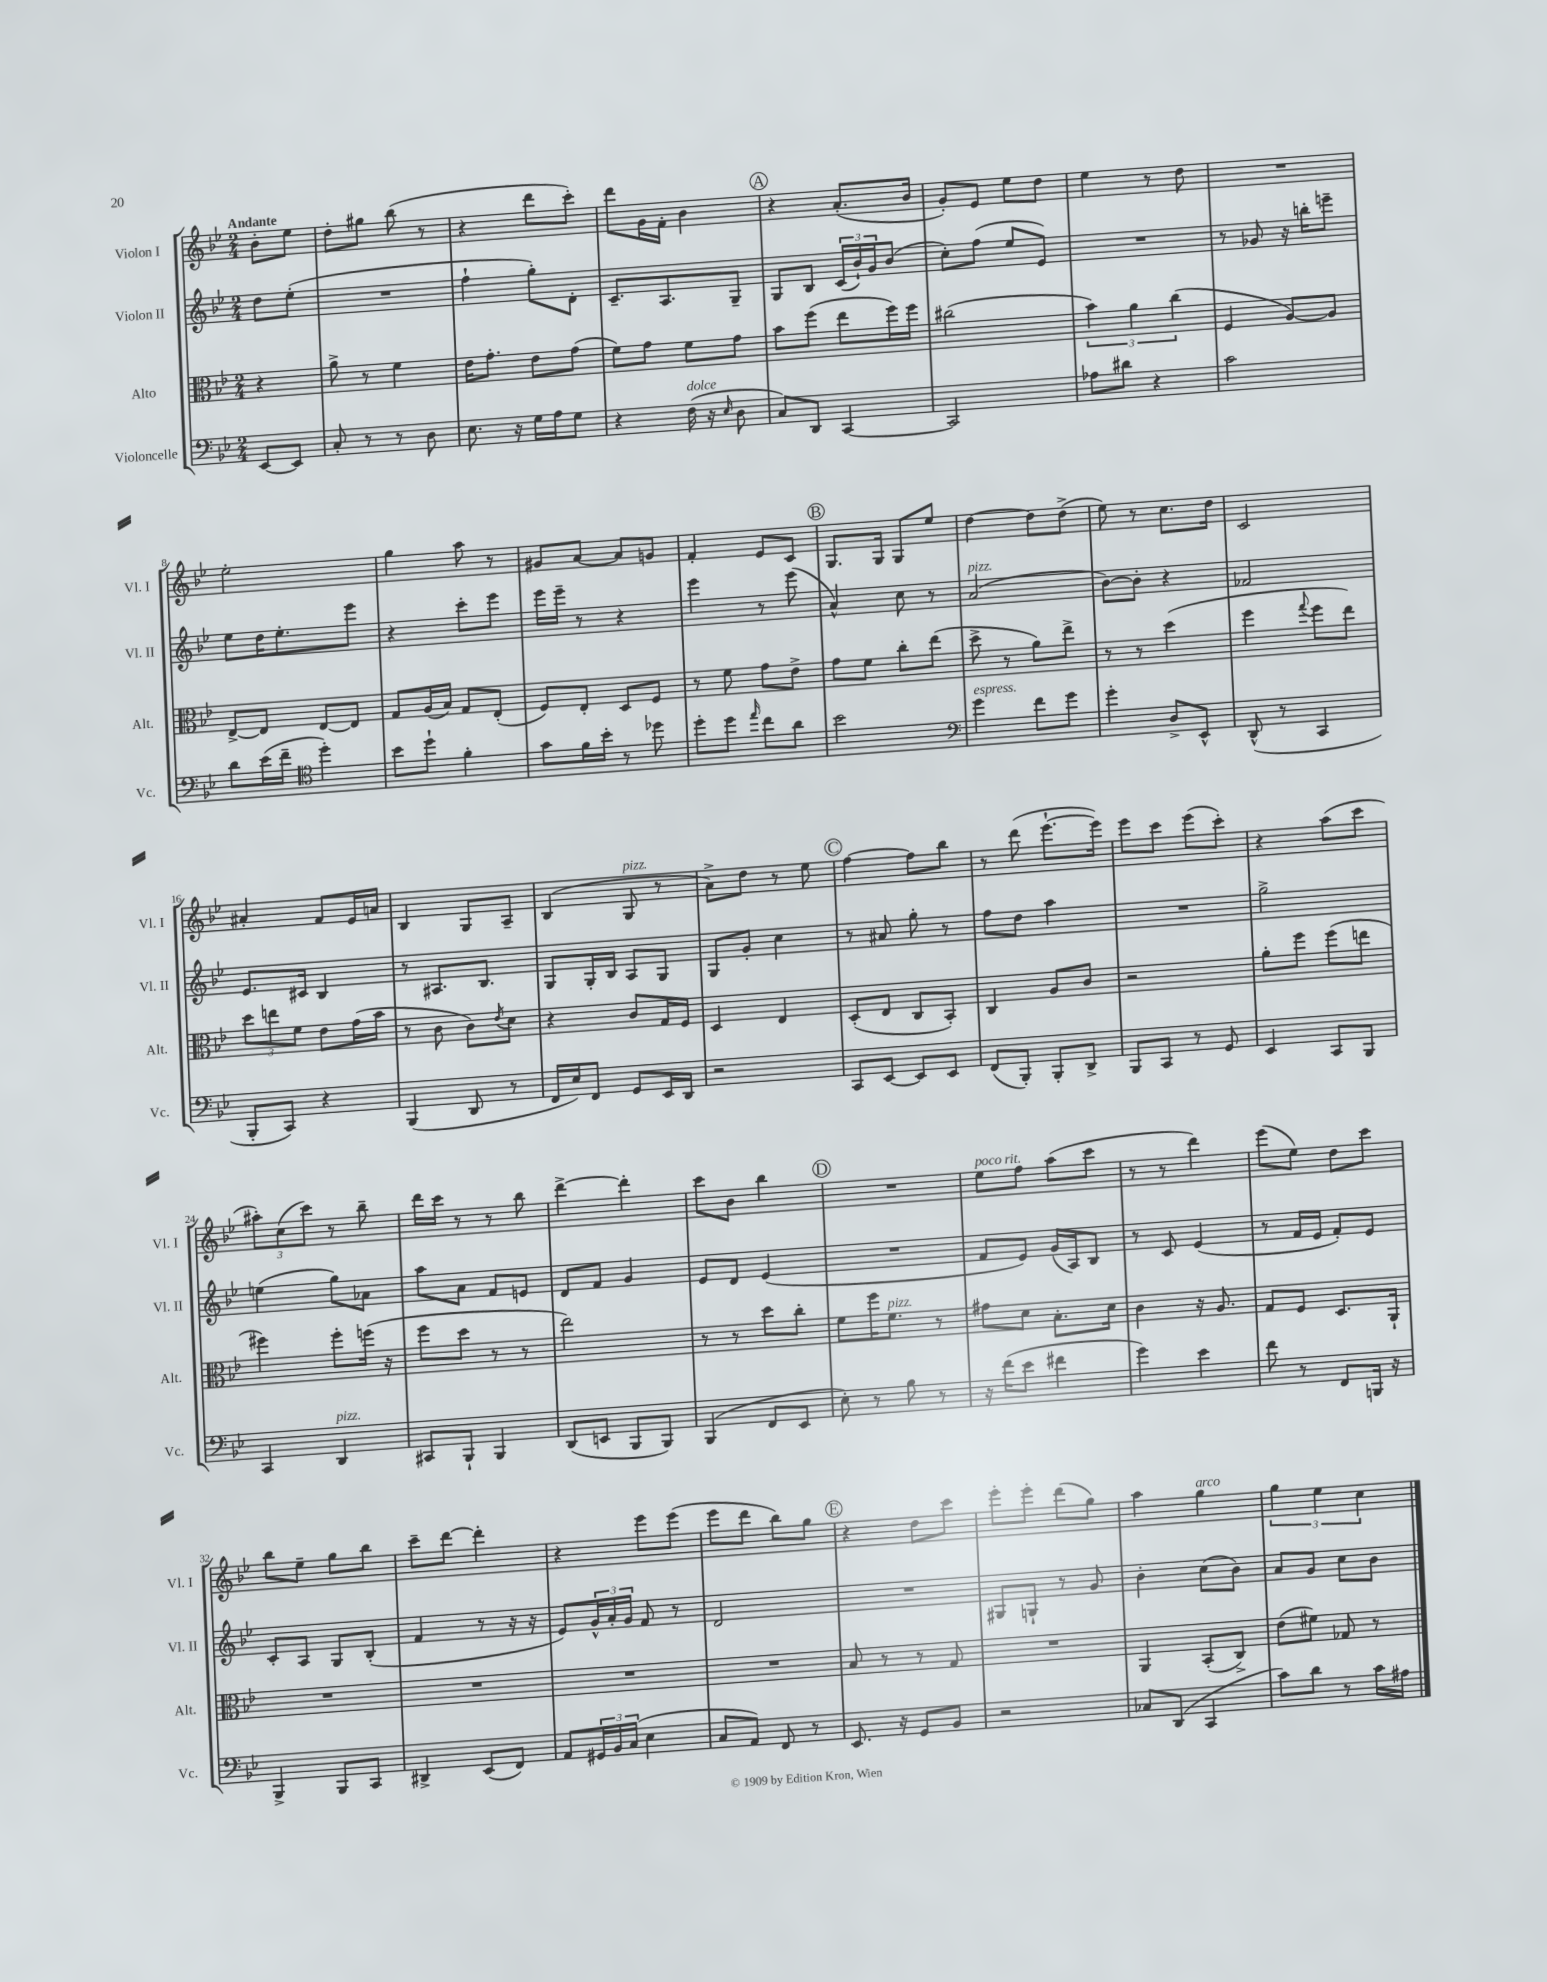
<<
\new StaffGroup <<
\new Staff = "s0" \with { instrumentName = "Violon I" shortInstrumentName = "Vl. I" } {
    \clef treble \key bes \major \numericTimeSignature \time 2/4 \partial 4 \tempo "Andante"
    bes'8-. ees''8 |
    d''8-. gis''8 bes''8( r8 |
    r4 d'''8 c'''8-.) |
    d'''8 g'16 f'16-. bes'4 |
    \mark \markup { \circle "A" } r4 a'8.-.( bes'16 |
    g'8-.) ees'8 ees''8 d''8 |
    ees''4 r8 d''8 |
    R2 |
    ees''2-. |
    g''4 a''8 r8 |
    gis'8 a'8~ a'8 g'8 |
    f'4-. ees'8 c'8 |
    \mark \markup { \circle "B" } g8. g16 g8 ees''8 |
    d''4~ d''8 d''8->( |
    ees''8) r8 c''8. d''16 |
    c'2 |
    ais'4-. f'8 ees'16 a'16 |
    bes4 g8 a8-- |
    bes4( g8^\markup { \italic "pizz." } r8 |
    a'8->) d''8 r8 ees''8 |
    \mark \markup { \circle "C" } f''4~ f''8 bes''8 |
    r8 d'''8( ees'''8.~-! ees'''16) |
    ees'''8 c'''8 ees'''8( c'''8-.) |
    r4 a''8( c'''8 |
    \tuplet 3/2 { ais''8-.) c''8( c'''8) } r8 bes''8-- |
    d'''16 c'''16 r8 r8 bes''8 |
    d'''4~-> d'''4-. |
    c'''8 bes'8 bes''4 |
    \mark \markup { \circle "D" } R2 |
    ees''8^\markup { \italic "poco rit." } f''8 a''8( c'''8 |
    r8 r8 d'''4) |
    ees'''8( ees''8) d''8 c'''8 |
    bes''8 ees''8-- g''8 bes''8 |
    c'''8-- d'''8~ d'''4-. |
    r4 ees'''8 ees'''8( |
    ees'''8 d'''8 bes''8) g''8 |
    \mark \markup { \circle "E" } r4 d''8 c'''8 |
    ees'''8-. ees'''8-. d'''8( g''8) |
    a''4 g''4^\markup { \italic "arco" } |
    \tuplet 3/2 { g''4 ees''4 c''4 } \bar "|." |
}
\new Staff = "s1" \with { instrumentName = "Violon II" shortInstrumentName = "Vl. II" } {
    \clef treble \key bes \major \numericTimeSignature \time 2/4 \partial 4
    d''8 ees''8-.( |
    R2 |
    f''4-! g''8-.) d'8-. |
    c'8.-- a8. g8-- |
    \mark \markup { \circle "A" } g8 bes8 \tuplet 3/2 { c'16( bes'16-!) g'16 } bes'8( |
    c''8-.) f''8( ees''8 ees'8) |
    R2 |
    r8 ges'8 r16 b''16-. e'''8-- |
    ees''8 d''16 ees''8.-. ees'''8 |
    r4 c'''8-. ees'''8 |
    ees'''16 ees'''16-- r8 r4 |
    ees'''4 r8 ees'''8( |
    \mark \markup { \circle "B" } a'4-^) c''8 r8 |
    a'2^\markup { \italic "pizz." }( |
    bes'8~) bes'8-. r4 |
    fes'2 |
    ees'8. cis'16 bes4 |
    r8 ais8. bes8. |
    g8 g16-. bes16 a8 g8 |
    g8 g'8-. c''4 |
    \mark \markup { \circle "C" } r8 ais'8 g''8-. r8 |
    f''8 d''8 a''4 |
    R2 |
    g''2-> |
    e''4( g''8) aes'8 |
    a''8 a'8 f'8 e'8 |
    d'8 f'8 g'4 |
    ees'8 d'8 ees'4( |
    \mark \markup { \circle "D" } R2 |
    f'8 ees'8) g'16( a16) bes8 |
    r8 c'8 ees'4( |
    r8 f'16 ees'16 f'8-.) ees'8 |
    c'8-. a8 g8 bes8-.( |
    f'4 r8 r16 r16 |
    ees'8) \tuplet 3/2 { g'16-^ a'16-. g'16 } f'8 r8 |
    d'2 |
    \mark \markup { \circle "E" } R2 |
    gis8 g8-! r8 g'8 |
    bes'4-. c''8( bes'8) |
    a'8 g'8 c''8 bes'8 \bar "|." |
}
\new Staff = "s2" \with { instrumentName = "Alto" shortInstrumentName = "Alt." } {
    \clef alto \key bes \major \numericTimeSignature \time 2/4 \partial 4
    r4 |
    a'8-> r8 f'4 |
    ees'16 g'8.-. ees'8 g'8( |
    f'8) g'8 f'8 g'8 |
    \mark \markup { \circle "A" } bes'8 f''8( ees''8 f''16) f''16 |
    cis''2( |
    \tuplet 3/2 { bes'4) a'4 c''4( } |
    f4 a8~) a8 |
    ees8~-> ees8 ees8~ ees8 |
    g8 a16( bes16) g8 ees8-.( |
    f8) ees8-. d8 f8 |
    r8 f'8 g'8 ees'8-> |
    \mark \markup { \circle "B" } g'8 f'8 c''8-. ees''8( |
    d''8-> r8 a'8) ees''8-> |
    r8 r8 d''4( |
    f''4 \appoggiatura { g''8 } f''8 ees''8) |
    \tuplet 3/2 { d''8 e''8 f'8 } ees'8 g'16( bes'16 |
    r8 c'8 c'8) \acciaccatura { ees'8 } d'8 |
    r4 c'8 g16 f16 |
    d4 ees4 |
    \mark \markup { \circle "C" } d8-.( ees8 c8 bes,8-.) |
    c4 a8 c'8 |
    r2 |
    a'8-. f''8 f''8( e''8 |
    fis''4) fis''8-. f''16( r16 |
    f''8 d''8 r8 r8 |
    ees''2) |
    r8 r8 d''8 c''8-. |
    \mark \markup { \circle "D" } f'8 f''16 f'8.^\markup { \italic "pizz." } r8 |
    gis'8 d'8 bes8.-. d'16 |
    c'4 r16 a8. |
    g8 f8 d8. a,16-! |
    R2 |
    R2 |
    R2 |
    R2 |
    \mark \markup { \circle "E" } bes8 r8 r8 g8 |
    R2 |
    a,4 bes,8-.( c8->) |
    ees'8( fis'8) ges8 r8 \bar "|." |
}
\new Staff = "s3" \with { instrumentName = "Violoncelle" shortInstrumentName = "Vc." } {
    \clef bass \key bes \major \numericTimeSignature \time 2/4 \partial 4
    ees,8~ ees,8 |
    c8-. r8 r8 d8 |
    ees8. r16 g16 a16 g8 |
    r4 f16^\markup { \italic "dolce" }( r16 \grace { ees16 } d8 |
    \mark \markup { \circle "A" } c8) d,8 c,4~ |
    c,2 |
    aes8 dis'8 r4 |
    c'2 |
    d'8 ees'16( f'16-- \clef tenor d''4-.) |
    bes'8 d''8-! f'4-. |
    g'8 f'16 bes'16-. r8 des''8 |
    d''8-. d''8 \grace { ees''16 } c''8 a'8 |
    \mark \markup { \circle "B" } bes'2 |
    \clef bass g'4^\markup { \italic "espress." } f'8 g'8 |
    g'4-. d8-> ees,8-^ |
    d,8-^( r8 c,4 |
    bes,,8-. c,8) r4 |
    bes,,4( d,8 r8 |
    f,16 ees16) f,8 g,8 ees,16 d,16 |
    r2 |
    \mark \markup { \circle "C" } c,8 ees,8~ ees,8 ees,8 |
    f,8( bes,,8-.) bes,,8-. d,8-> |
    bes,,8 c,8 r8 g,8 |
    ees,4 c,8 bes,,8 |
    c,4 d,4^\markup { \italic "pizz." } |
    cis,8 bes,,8-! bes,,4 |
    d,8( e,8 bes,,8 bes,,8) |
    bes,,4( f,8 ees,8 |
    \mark \markup { \circle "D" } ees8-.) r8 bes8 r8 |
    r16 f'16( ees'8 fis'4 |
    g'4) ees'4 |
    f'8 r8 f,8 b,,16 r16 |
    bes,,4-> bes,,8 c,8 |
    dis,4-> ees,8( f,8) |
    a,8 \tuplet 3/2 { gis,16 bes,16 c16( } ees4 |
    c8 a,8) f,8 r8 |
    \mark \markup { \circle "E" } ees,8. r16 g,8 bes,8 |
    r2 |
    ces8 d,8( c,4 |
    c'8) d'8 r8 c'16 ais16 \bar "|." |
}
>>
>>
